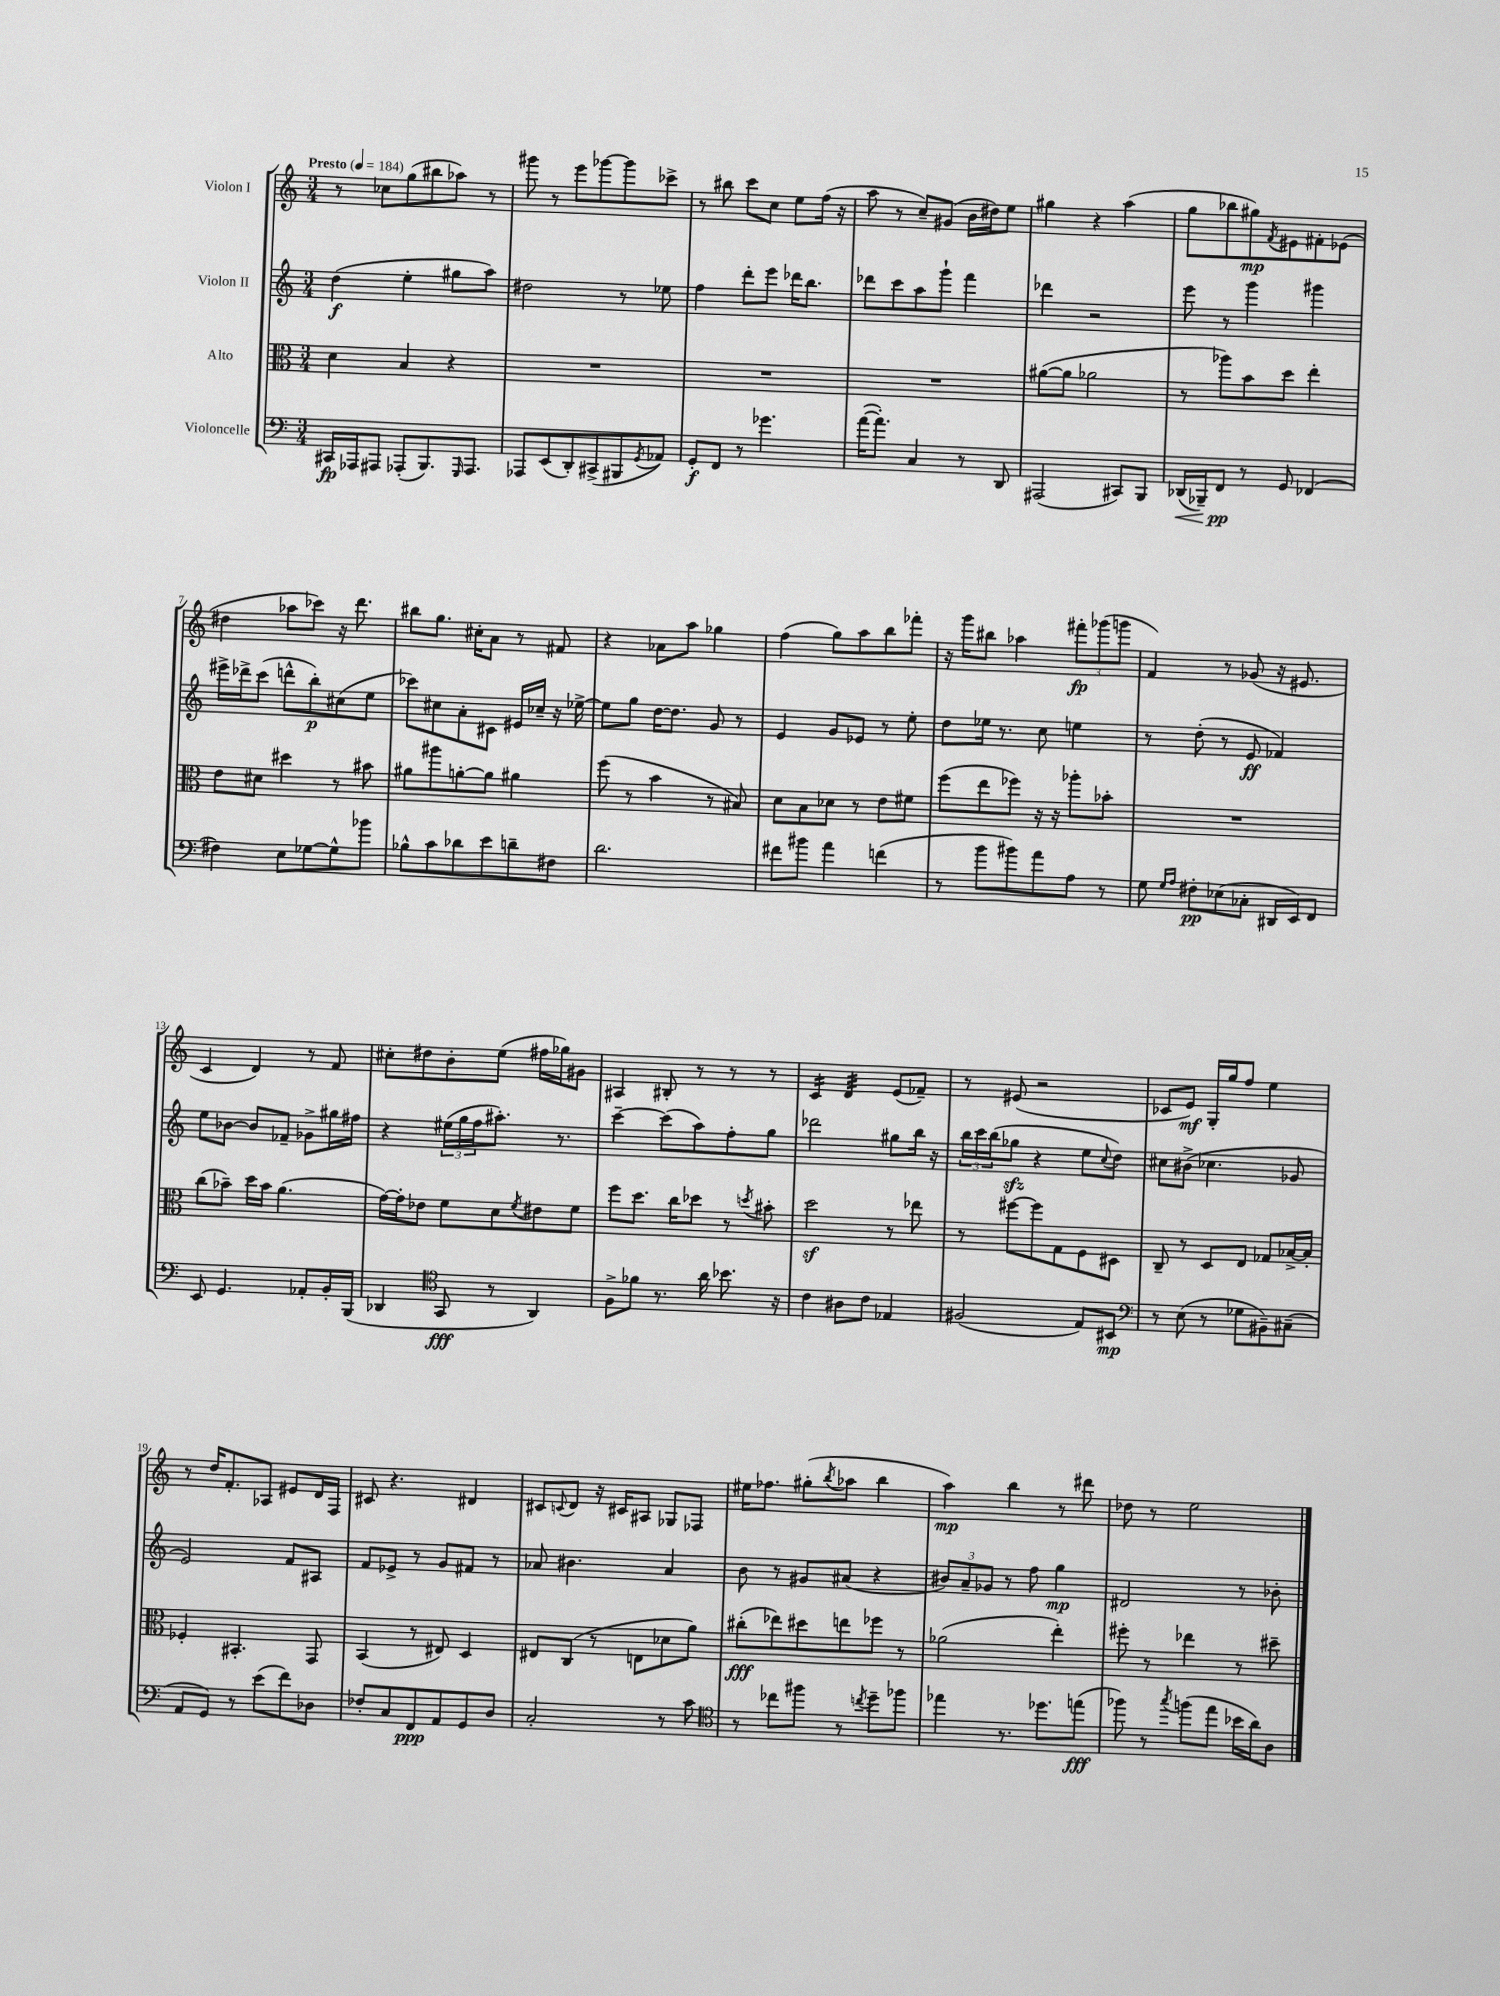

**kern	**kern	**kern	**kern
*staff4	*staff3	*staff2	*staff1
*clefF4	*clefC3	*clefG2	*clefG2
*k[]	*k[]	*k[]	*k[]
*M3/4	*M3/4	*M3/4	*M3/4
*MM184	*MM184	*MM184	*MM184
16CC#	4d	(4dd	8r
16AAA-	.	.	.
8AAA#	.	.	8cc-
(8AAA-'	4B	4ee'	(8gg
8.BBB)	.	.	8bb#
.	4r	8gg#	8aa-)
16qqGGG	.	.	.
8.AAA-	.	.	.
.	.	8aa)	8r
=	=	=	=
8AAA-	2.r	2dd#	8ggg#
(8EE	.	.	8r
8DD')	.	.	8eee
(8CC#^	.	.	[8ggg-
8BBB#	.	8r	8ggg-]
8qGG	.	.	.
8AA-)	.	8ee-	8ccc-^
=	=	=	=
8GG'	2.r	4ff	8r
8FF	.	.	8bb#
8r	.	8ddd'	8ccc
4.g-	.	8eee	8cc
.	.	16ddd-	8ee
.	.	8.bb	.
.	.	.	(16ff
.	.	.	16r
=	=	=	=
([16a	2.r	8ddd-	8aa
8.a'])	.	.	.
.	.	8ccc	8r
4C	.	8aa	8cc~)
.	.	8ggg`	(8g#
8r	.	4fff	16b
.	.	.	16dd#)
8DD	.	.	8ee
=	=	=	=
(2AAA#	([8a#	4ddd-	4gg#
.	8a#]	.	.
.	2a-	2r	4r
8CC#)	.	.	(4aa
8BBB	.	.	.
=	=	=	=
(16DD-	8r	8eee	8gg
16BBB-~)	.	.	.
8FF	8aa-)	8r	8bb-
8r	8b	4ggg	8gg#)
.	.	.	8qf
8GG	8dd	.	8e#
(4FF-	4ee'	4ggg#	8f#'
.	.	.	(8e-
=	=	=	=
4F#)	8e	16eee#^	4dd#
.	.	16ddd-^	.
.	8d#	(8ccc	.
8E	4dd#	8ddd^^	8aa-
[8G-	.	8bb')	8ccc-)
8G-^^]	8r	(8cc#	16r
.	.	.	8.ddd
8b-	8b#	8ee	.
=	=	=	=
8B-^^	8a#	8ccc-)	8bb#
8c	8aa#	8cc#	8.gg
8d-	[8a'	8a'	.
.	.	.	16cc#'
8e	8a]	8c#	8a
8d~	4a#	16e#	8r
.	.	16cc-~	.
8F#	.	16r	8f#
.	.	[16ee-^	.
=	=	=	=
2.d	(8ff	8ee-]	4r
.	8r	8gg	.
.	4b	[16dd	8a-
.	.	8.dd]	.
.	.	.	8aa
.	8r	8g	4gg-
.	8B#)	8r	.
=	=	=	=
8f#	8d	4e	(4ff
8b#	8B	.	.
4a	8d-	8g	8gg)
.	8r	8e-	8aa
(4f	8e	8r	8bb
.	8f#	8ee'	8fff-'
=	=	=	=
8r	(8ff	8dd	16r
.	.	.	16ggg
8b	8ee	16ee-	8bb#
.	.	8.r	.
8b#)	8ff-)	.	4aa-
8a	16r	8cc	.
.	16r	.	.
8A	8aa-'	4ee	12fff#'
.	.	.	(12ggg-
8r	8b-'	.	.
.	.	.	12ggg
=	=	=	=
8G	2.r	8r	4f)
16qqG	.	.	.
16qqA	.	.	.
8F#'	.	(8dd'	.
(8E-	.	8r	8r
8C-'	.	8e	(8g-
16DD#	.	4f-)	16r
16EE)	.	.	8.e#
8FF	.	.	.
=	=	=	=
8EE	(8cc	8ee	4c
4.GG	8b-~)	[8b-	.
.	16dd	8b-]	4d)
.	16b-	.	.
.	(4.a	8f-~	.
8AA-'	.	8g-^	8r
16BB'	.	16gg#	8f
(16BBB	.	16ff#	.
=	=	=	=
4DD-	[16g)	4r	8cc#'
.	16g']	.	.
.	8e-	.	8dd#
*clefC4	*	*	*
8GG	8f	(24ee#	8b'
.	.	24gg	.
.	.	24ff	.
8r	8d	8.aa#')	(8ee
.	8qf	.	.
4AA)	8e#	.	16ff#
.	.	8.r	16gg-)
.	8f	.	8g#
=	=	=	=
8F^	8ff	[4ccc~	4A#
8f-	8.dd	.	.
8.r	.	(8ccc]	8B#'
.	16cc	.	.
.	8dd-	8aa)	8r
16a	.	.	.
8.b-	8r	8ff'	8r
.	8qdd	.	.
.	8b#'	8gg	8r
16r	.	.	.
=	=	=	=
4c	2dd	2ddd-	4c
8A#	.	.	4d
8c	.	.	.
4E-	8r	8gg#	(8e
.	8ee-	16bb	8f-~)
.	.	16r	.
=	=	=	=
(2F#	8r	24bb	8r
.	.	24ccc	.
.	.	(24bb	.
.	[8ff#	8gg-	(8e#
.	8ff#]	4r	2r
.	8G	.	.
8E)	8F	8ee	.
.	.	8qqcc	.
8BB#	8D#	8dd)	.
=	=	=	=
*clefF4	*	*	*
8r	8C~	8cc#	8c-
(8E	8r	(8b#^	8e)
8r	8D	4.cc-	16G'
.	.	.	16gg
8G-	8E	.	8ff
8BB#~)	8G-	.	4ee
(8C#~	[16B-^	8g-	.
.	16B-']	.	.
=	=	=	=
8AA	4F-'	2e)	8r
8GG)	.	.	16dd
.	.	.	8.f'
8r	4.BB#'	.	.
(8e	.	.	8A-
8f)	.	8f	8e#
8D-	8GG	8A#	16d
.	.	.	16F
=	=	=	=
8F-'	(4BB	8f	8c#
8C	.	8e-^	4.r
8FF	8r	8r	.
8AA	8E#)	8g	.
8GG	4D	8f#	4d#
8D	.	8r	.
=	=	=	=
2C'	8E#	8a-	8c#
.	.	.	8qqc
.	(8C	4.b#	8d
.	8r	.	16r
.	.	.	16c#
.	8E	.	8A#
8r	8d-	4a-	8G-
8c	8a)	.	8F-
=	=	=	=
*clefC4	*	*	*
8r	(8cc#'	8b	16ee#
.	.	.	8.ff-
8cc-	8ee-)	8r	.
8ff#	8dd#	8g#	(8gg#'
.	.	.	8qbb
8r	8ee	(8a#	8aa-
8qcc	.	.	.
8dd~	8ff-	4r	4bb
8ff-	8r	.	.
=	=	=	=
4ee-	(2a-	12b#)	4aa)
.	.	12a~	.
.	.	12g-	.
8.r	.	8r	4bb
.	.	8ff	.
8.dd-	.	.	.
.	4ee')	4gg	8r
(8ee	.	.	8ddd#
=	=	=	=
8ff-)	8ff#'	2d#	8dd-
8r	8r	.	8r
8qgg	.	.	.
(8ff	4ee-	.	2ee
8ee	.	.	.
16b-	8r	8r	.
16a)	.	.	.
8A	8dd#~	8b-'	.
==	==	==	==
*-	*-	*-	*-
